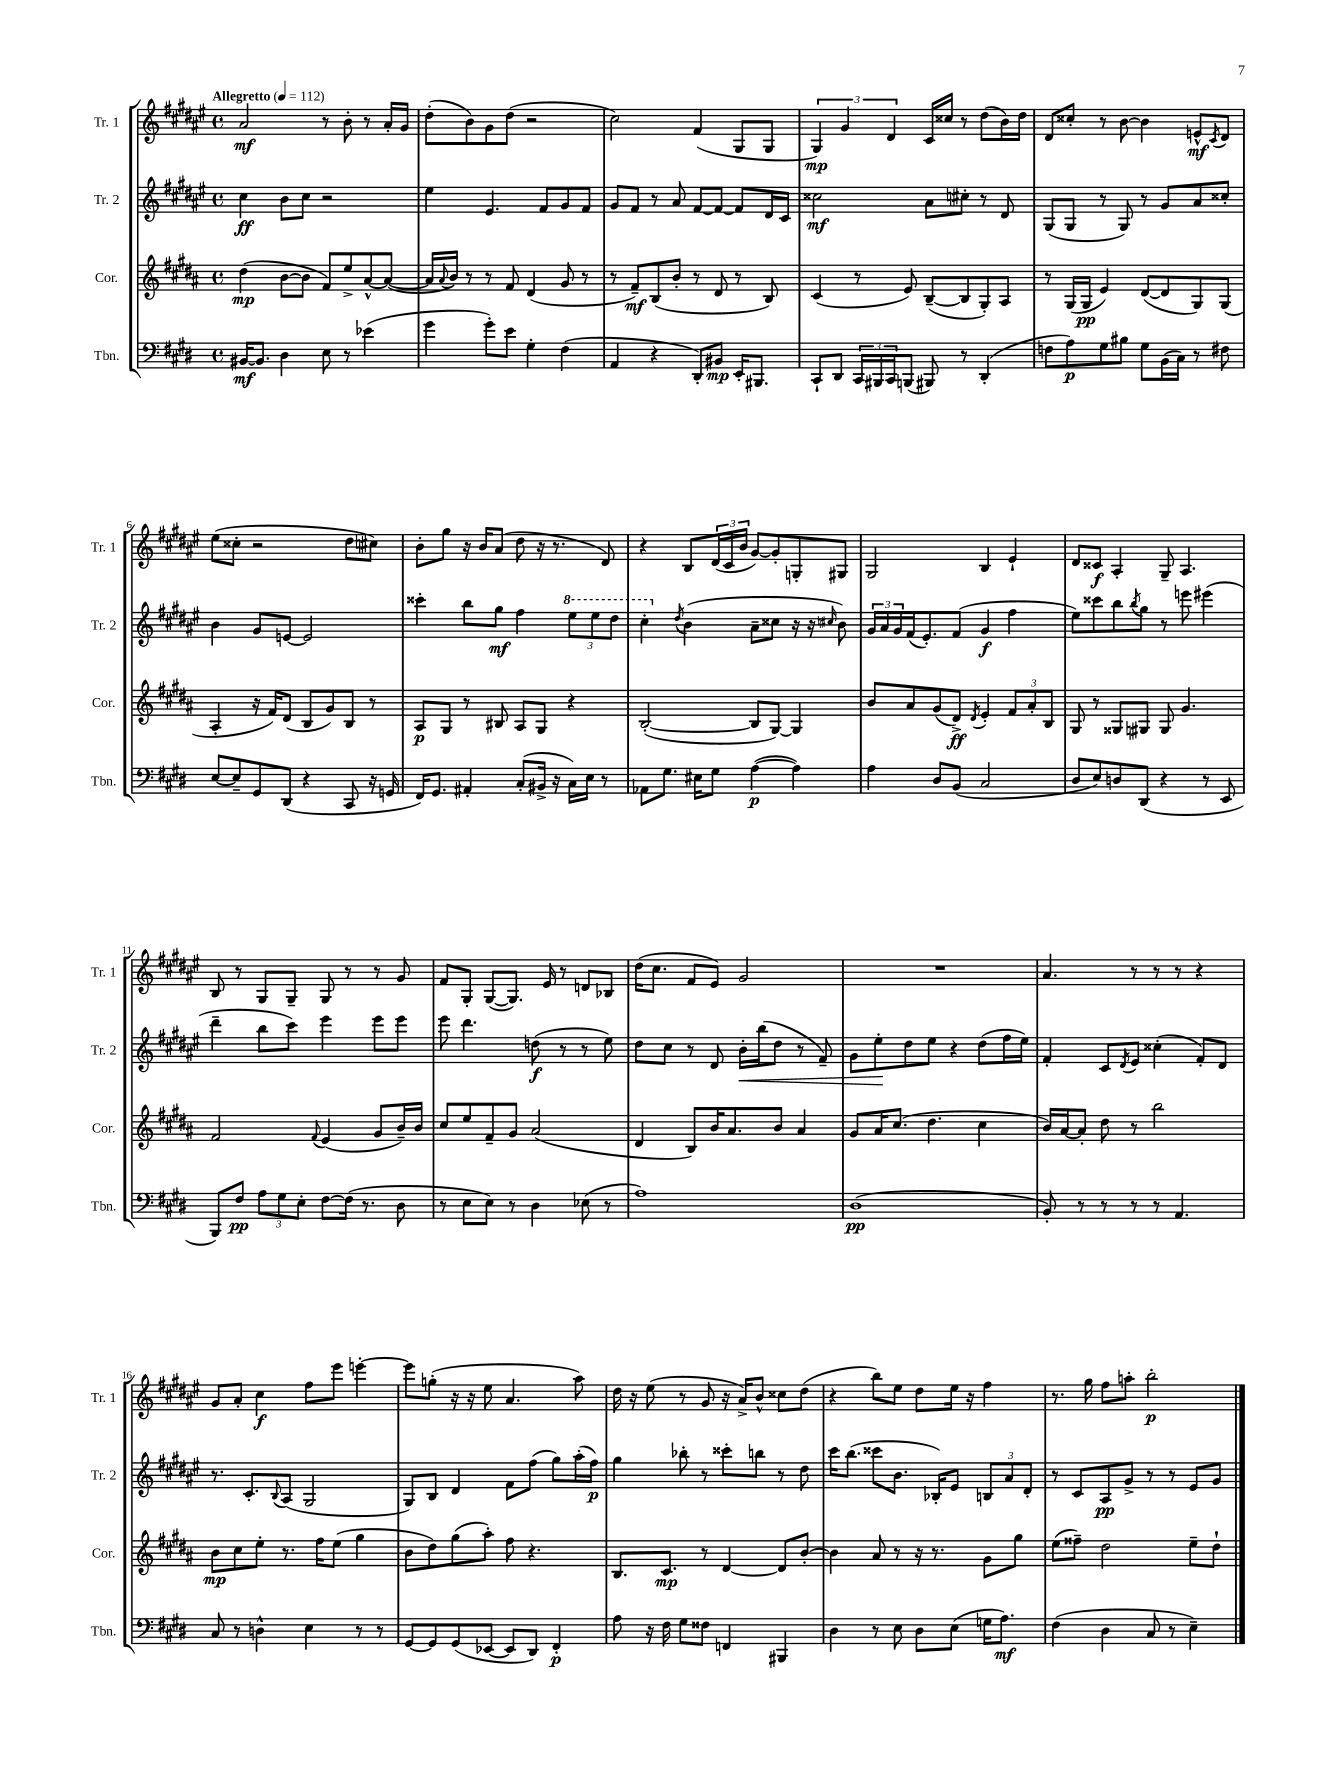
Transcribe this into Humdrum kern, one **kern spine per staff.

**kern	**kern	**kern	**kern
*staff4	*staff3	*staff2	*staff1
*clefF4	*clefG2	*clefG2	*clefG2
*k[f#c#g#d#]	*k[f#c#g#d#a#]	*k[f#c#g#d#a#e#]	*k[f#c#g#d#a#e#]
*M4/4	*M4/4	*M4/4	*M4/4
*met(c)	*met(c)	*met(c)	*met(c)
*MM112	*MM112	*MM112	*MM112
[16BB#	(4dd#	4cc#	2a#
8.BB#]	.	.	.
4D#	[8b	8b	.
.	8b]	8cc#	.
8E	8f#)	2r	8r
8r	8ee^	.	8b'
(4e-	[8a#^^	.	8r
.	(8a#_	.	16a#'
.	.	.	16g#
=	=	=	=
4g#	16a#]	4ee#	(8dd#'
.	8qqa#	.	.
.	16b)	.	.
.	8r	.	8b)
8g#')	8r	4.e#	8g#
8e	8f#	.	(8dd#
4G#'	(4d#	.	2r
.	.	8f#	.
(4F#	8g#	8g#	.
.	8r	8f#	.
=	=	=	=
4AA	8r	8g#	2cc#)
.	8f#~)	8f#	.
4r	(8B	8r	.
.	8b'	8a#	.
8DD#')	8r	[8f#	(4f#
8BB#	8d#	8f#_	.
16EE'	8r	8f#]	8G#
8.BBB#	.	.	.
.	8B)	16d#	8G#
.	.	16c#	.
=	=	=	=
8CC#`	(4c#	2cc##	6G#)
8DD#	.	.	.
.	.	.	6g#
24CC#	8r	.	.
24BBB#	.	.	.
24CC#	.	.	6d#
(8BBB	8e)	.	.
8BBB#)	([8B~	8a#	16c#
.	.	.	16cc##
8r	8B]	8cc#'	8r
(4DD#'	8G#')	8r	(8dd#
.	8A#	8d#	16b)
.	.	.	16dd#
=	=	=	=
8F	8r	(8G#	8d#
8A)	(16G#	8G#	8cc##'
.	16G#	.	.
8G#	4e)	8r	8r
8B#	.	8G#)	[8b
8G#	([8d#	8r	4b]
(16BB	8d#]	8g#	.
16C#)	.	.	.
8r	8G#)	8a#	8e^^
.	.	.	8qc#
8F#	(8G#	8cc##'	8d#
=	=	=	=
[8E	4A#'	4b	(8ee#
8E~]	.	.	8cc##'
8GG#	16r	8g#	2r
.	16f#)	.	.
(8DD#	(8d#	[8e	.
4r	8B	2e]	.
.	8g#)	.	.
8CC#	8B	.	8dd#
16r	8r	.	8cc#)
16GG	.	.	.
=	=	=	=
16FF#)	8A#	4ccc##'	8b'
8.GG#	.	.	.
.	8G#	.	8gg#
4AA#'	8r	8bb	16r
.	.	.	16b
.	8B#	8gg#	(8a#
(8C#'	8A#	4ff#	8dd#
16BB#^	8G#	.	16r
16r	.	.	8.r
16C#)	4r	12eee#	.
16E	.	.	.
.	.	12eee#	.
8r	.	.	8d#)
.	.	12ddd#	.
=	=	=	=
8AA-	([2B'	4ccc#'	4r
8.G#	.	.	.
.	.	8qdd#	.
.	.	(4b	8B
16E#	.	.	.
8G#	.	.	(24d#
.	.	.	24c#
.	.	.	24b
([4A	8B]	8a#~	[8g#)
.	[8G#)	8cc##	8g#']
4A])	4G#]	16r	8G'
.	.	16r	.
.	.	16qqcc#	.
.	.	8b)	8G#
=	=	=	=
4A	8b	24g#	2G#
.	.	24a#	.
.	.	24g#	.
.	8a#	(16f#	.
.	.	8.e#')	.
8D#	(8g#	.	.
(8BB	8d#^)	(8f#	.
.	8qd#	.	.
2C#	4e'	4g#	4B
.	12f#	4ff#	4e#`
.	12a#'	.	.
.	12B	.	.
=	=	=	=
8D#	8G#	8ee#)	8d#
8E)	8r	8ccc##	8c##
8D	8G##	8bb	4A#'
.	.	8qbb	.
(8DD#	8G#	8gg#	.
4r	8G#	8r	8G#~
.	4.g#	8eee	4.A#
8r	.	(4eee#	.
8EE	.	.	.
=	=	=	=
8BBB)	2f#	4ddd#~	8B
8F#	.	.	8r
12A	.	8bb	8G#
12G#	.	.	.
.	.	8ccc#)	8G#~
12E'	.	.	.
.	8qqf#	.	.
[8F#	(4e	4eee#	8G#
(16F#]	.	.	8r
8.r	.	.	.
.	8g#	8eee#	8r
8D#	16b~)	8eee#	8g#
.	16b	.	.
=	=	=	=
8r	8cc#	8eee#	8f#
8E	8ee	4.ddd#	8G#'
8E)	8f#~	.	([8G#
8r	8g#	.	8.G#])
4D#	(2a#	(8dd	.
.	.	.	16e#
.	.	8r	8r
(8E-	.	8r	8d
8r	.	8ee#)	8B-
=	=	=	=
1A)	4d#	8dd#	(16dd#
.	.	.	8.cc#
.	.	8cc#	.
.	8B)	8r	8f#
.	16b	8d#	8e#)
.	8.a#	.	.
.	.	16b'	2g#
.	.	(16bb	.
.	8b	8dd#	.
.	4a#	8r	.
.	.	8f#~)	.
=	=	=	=
(1D#	8g#	8g#	1r
.	16a#	8ee#'	.
.	(8.cc#	.	.
.	.	8dd#	.
.	4.dd#	8ee#	.
.	.	4r	.
.	4cc#	(8dd#	.
.	.	16ff#	.
.	.	16ee#)	.
=	=	=	=
8BB')	16b)	4f#'	4.a#
.	[16a#	.	.
8r	8a#']	.	.
8r	8dd#	8c#	.
.	.	8qd#	.
8r	8r	8e#	8r
8r	2bb	(4cc##'	8r
4.AA	.	.	8r
.	.	8f#')	4r
.	.	8d#	.
=	=	=	=
8C#	8b	8.r	8g#
8r	8cc#	.	8a#'
.	.	8.c#'	.
4D^^	8ee'	.	4cc#
.	.	8qqB	.
.	8.r	(8A#	.
4E	.	2G#	8ff#
.	16ff#	.	.
.	(8ee	.	8eee#
8r	4gg#	.	[4eee'
8r	.	.	.
=	=	=	=
[8GG#	8b	8G#)	8eee]
8GG#]	8dd#)	8B	(8gg'
(8GG#	(8gg#	4d#	16r
.	.	.	16r
[8EE-	8aa#')	.	8ee#
8EE-]	8ff#	8f#	4.a#
8DD#)	4.r	(8ff#	.
4FF#'	.	8gg#)	.
.	.	(16aa#'	8aa#)
.	.	16ff#)	.
=	=	=	=
8A	8.B	4gg#	16dd#
.	.	.	16r
16r	.	.	(8ee#
16F#	8.c#	.	.
8G#	.	8bb-'	8r
8F##	8r	8r	8g#
4FF	[4d#	8ccc##'	16r
.	.	.	16a#^)
.	.	8bb	8b^^
4BBB#	8d#]	8r	8cc##
.	[8b'	8dd#	(8dd#
=	=	=	=
4D#	4b]	16ccc#	4r
.	.	(8.bb	.
8r	8a#	8ccc##	8bb)
8E	8r	8.b	8ee#
8D#	16r	.	8dd#
.	8.r	16B-')	.
(8E	.	8e#	16ee#
.	.	.	16r
16G	8g#	12B	4ff#
8.A)	.	.	.
.	.	12a#	.
.	8gg#	.	.
.	.	12d#'	.
=	=	=	=
(4F#	(8ee	8r	8.r
.	8ff##~)	8c#	.
.	.	.	16gg#
4D#	2dd#	8A#	8ff#
.	.	8g#^	8aa'
8C#	.	8r	2bb'
8r	.	8r	.
4E~)	8ee~	8e#	.
.	8dd#`	8g#	.
==	==	==	==
*-	*-	*-	*-
